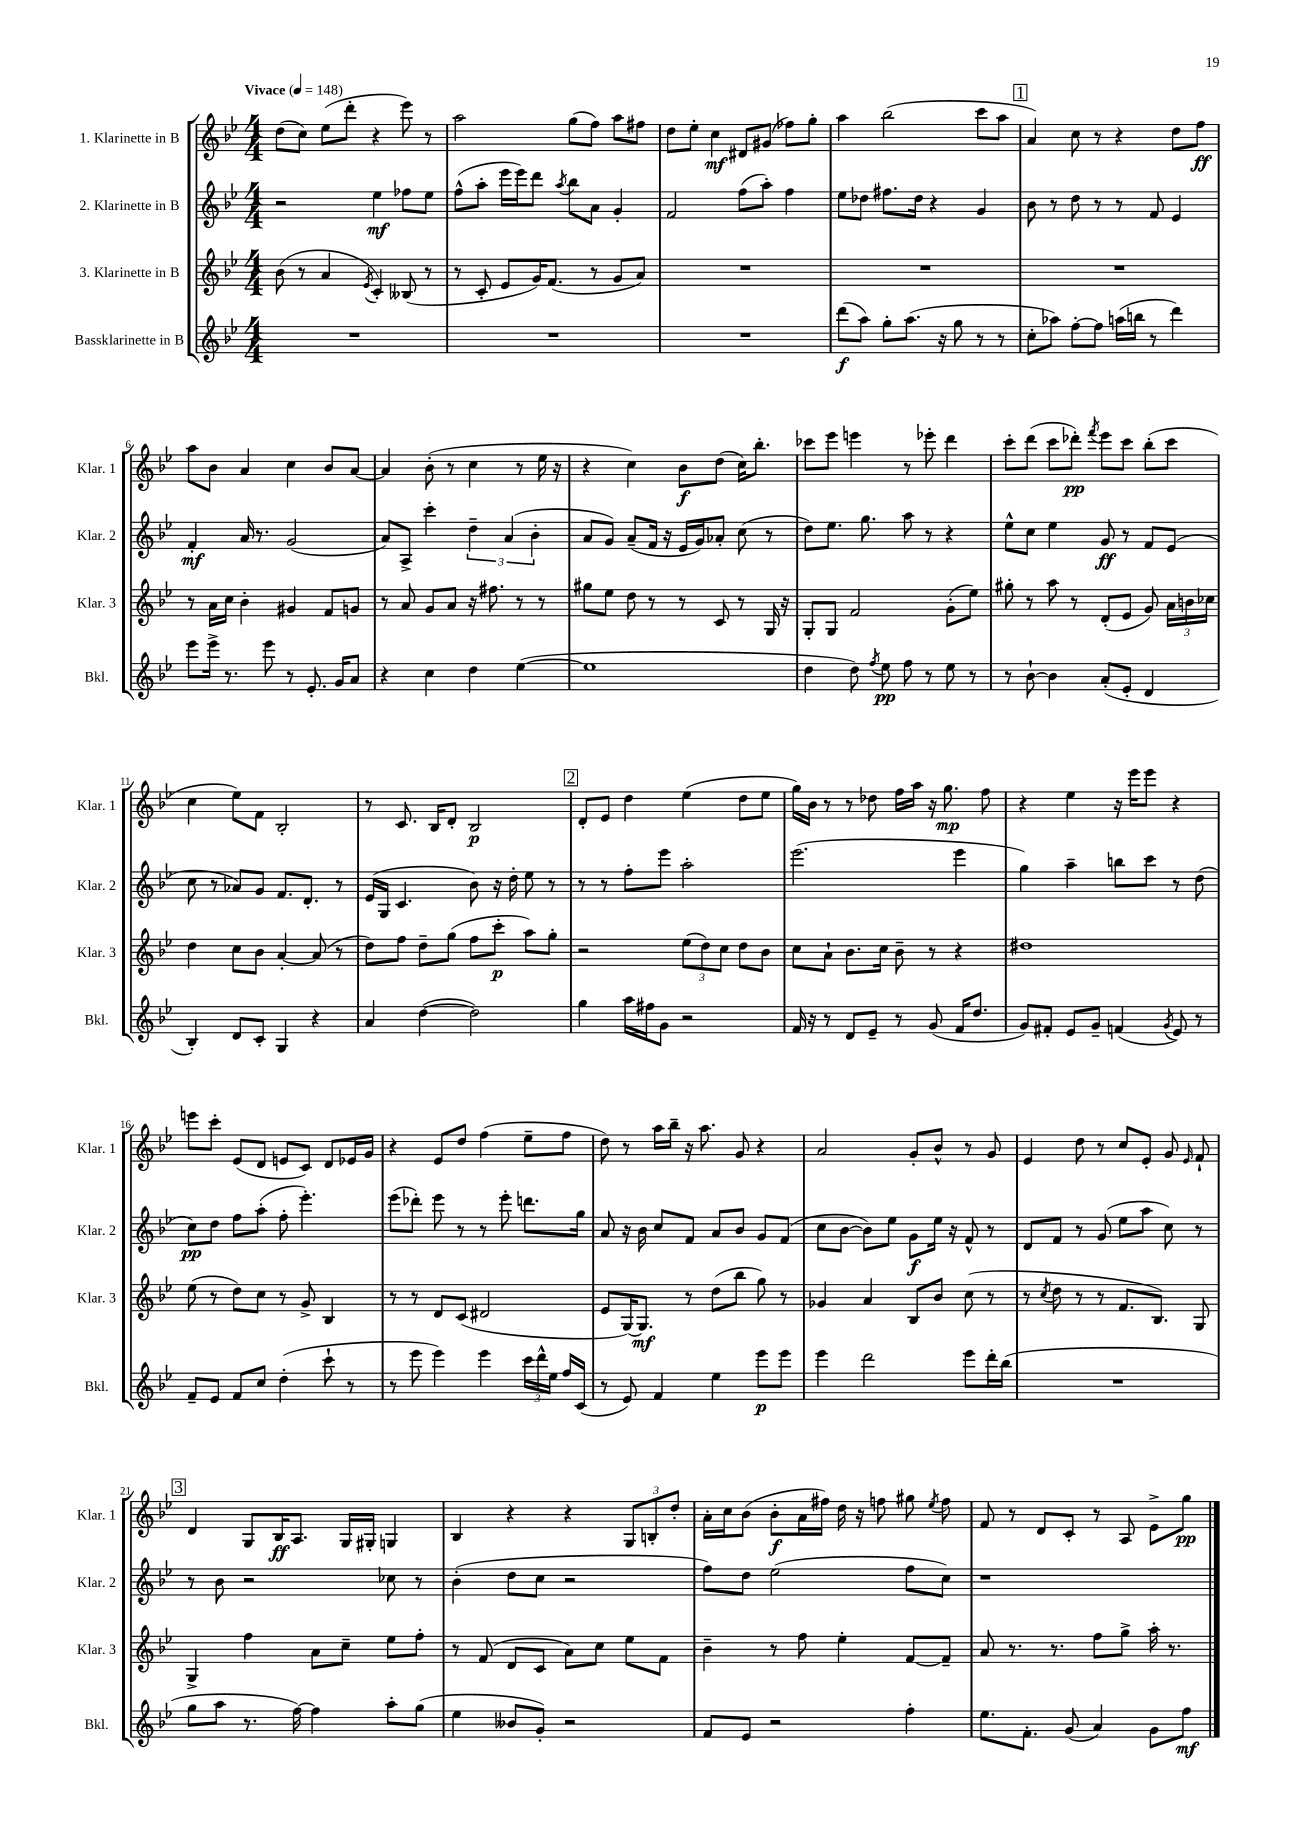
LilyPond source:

<<
\new StaffGroup <<
\new Staff = "s0" \with { instrumentName = "1. Klarinette in B" shortInstrumentName = "Klar. 1" } {
    \clef treble \key bes \major \numericTimeSignature \time 4/4 \tempo "Vivace" 4 = 148
    \autoBeamOff d''8[( c''8]) ees''8[( d'''8]-. r4 ees'''8) r8 |
    a''2 g''8[( f''8]) a''8[ fis''8] |
    d''8[ ees''8]-. c''4\mf dis'8[ gis'8]( fes''8[) g''8]-. |
    a''4 bes''2( c'''8[ a''8] |
    \mark \markup { \box "1" } a'4) c''8 r8 r4 d''8[ f''8]\ff |
    a''8[ bes'8] a'4 c''4 bes'8[ a'8]~ |
    a'4 bes'8-.( r8 c''4 r8 ees''16 r16 |
    r4 c''4) bes'8[\f d''8]( c''16[) bes''8.]-. |
    ces'''8[ ees'''8] e'''4 r8 ees'''8-. d'''4 |
    c'''8[-. d'''8]( c'''8[ des'''8]-.\pp) \acciaccatura { f'''8 } ees'''8[ c'''8] bes''8[-.( c'''8] |
    c''4 ees''8[) f'8] bes2-. |
    r8 c'8. bes16[ d'8]-. bes2\p |
    \mark \markup { \box "2" } d'8[-. ees'8] d''4 ees''4( d''8[ ees''8] |
    g''16[) bes'16] r8 r8 des''8 f''16[ a''16] r16 g''8.\mp f''8 |
    r4 ees''4 r16 ees'''16[ ees'''8] r4 |
    e'''8[ c'''8]-. ees'8[( d'8] e'8[ c'8]) d'8[ ees'16 g'16] |
    r4 ees'8[ d''8] f''4( ees''8[-- f''8] |
    d''8) r8 a''16[ bes''16]-- r16 a''8. g'8 r4 |
    a'2 g'8[-. bes'8]-^ r8 g'8 |
    ees'4 d''8 r8 c''8[ ees'8]-. g'8 \grace { ees'16 } f'8-! |
    \mark \markup { \box "3" } d'4 g8[ bes16\ff a8.] g16[ gis16]-. g4 |
    bes4 r4 r4 \tuplet 3/2 { g8[ b8-. d''8]-. } |
    a'16[-. c''16 bes'8]( bes'8[-.\f a'16 fis''16]) d''16 r16 f''8 gis''8 \acciaccatura { ees''8 } f''8 |
    f'8 r8 d'8[ c'8]-. r8 a8 ees'8[-> g''8]\pp \bar "|." |
}
\new Staff = "s1" \with { instrumentName = "2. Klarinette in B" shortInstrumentName = "Klar. 2" } {
    \clef treble \key bes \major \numericTimeSignature \time 4/4
    \autoBeamOff r2 ees''4\mf fes''8[ ees''8] |
    f''8[-^( a''8]-. ees'''16[ ees'''16) d'''8] \acciaccatura { a''8 } bes''8[ a'8] g'4-. |
    f'2 f''8[( a''8]-.) f''4 |
    ees''8[ des''8] fis''8.[ des''16] r4 g'4 |
    \mark \markup { \box "1" } bes'8 r8 d''8 r8 r8 f'8 ees'4 |
    f'4-.\mf a'16 r8. g'2( |
    a'8[) a8]-> c'''4-. \tuplet 3/2 { d''4-- a'4( bes'4-. } |
    a'8[ g'8]) a'8[--( f'16] r16 ees'16[ g'16) aes'8]-. c''8( r8 |
    d''8[) ees''8.] g''8. a''8 r8 r4 |
    ees''8[-^ c''8] ees''4 g'8\ff r8 f'8[ ees'8]( |
    c''8 r8 aes'8[) g'8] f'8.[ d'8.]-. r8 |
    ees'16[( g16] c'4. bes'8) r16 d''16-. ees''8 r8 |
    \mark \markup { \box "2" } r8 r8 f''8[-. ees'''8] a''2-. |
    ees'''2.( ees'''4 |
    g''4) a''4-- b''8[ c'''8] r8 d''8( |
    c''8[\pp) d''8] f''8[ a''8]-.( f''8-. ees'''4.-.) |
    ees'''8[( des'''8]-.) ees'''8 r8 r8 ees'''8-. d'''8.[ g''16] |
    a'8 r16 bes'16 c''8[ f'8] a'8[ bes'8] g'8[ f'8]( |
    c''8[ bes'8]~ bes'8[) ees''8] g'8[\f ees''16] r16 f'8-^ r8 |
    d'8[ f'8] r8 g'8( ees''8[ a''8] c''8) r8 |
    \mark \markup { \box "3" } r8 bes'8 r2 ces''8 r8 |
    bes'4-.( d''8[ c''8] r2 |
    f''8[) d''8] ees''2( f''8[ c''8]) |
    r1 \bar "|." |
}
\new Staff = "s2" \with { instrumentName = "3. Klarinette in B" shortInstrumentName = "Klar. 3" } {
    \clef treble \key bes \major \numericTimeSignature \time 4/4
    \autoBeamOff bes'8( r8 a'4 \acciaccatura { ees'8 } c'4-.) beses8( r8 |
    r8 c'8-. ees'8[ g'16) f'8.]( r8 g'8[ a'8]) |
    R1 |
    R1 |
    \mark \markup { \box "1" } R1 |
    r8 a'16[ c''16] bes'4-. gis'4 f'8[ g'8] |
    r8 a'8 g'8[ a'8] r16 fis''8. r8 r8 |
    gis''8[ ees''8] d''8 r8 r8 c'8 r8 g16 r16 |
    g8[-. g8] f'2 g'8[-.( ees''8]) |
    gis''8-. r8 a''8 r8 d'8[-.( ees'8] g'8) \tuplet 3/2 { a'16[ b'16 ces''16] } |
    d''4 c''8[ bes'8] a'4~-. a'8( r8 |
    d''8[) f''8] d''8[-- g''8]( f''8[ c'''8]-.\p a''8[) g''8]-. |
    \mark \markup { \box "2" } r2 \tuplet 3/2 { ees''8[( d''8) c''8] } d''8[ bes'8] |
    c''8[ a'8]-! bes'8.[ c''16] bes'8-- r8 r4 |
    dis''1 |
    ees''8( r8 d''8[) c''8] r8 g'8-> bes4 |
    r8 r8 d'8[ c'8]( dis'2 |
    ees'8[ g16~) g8.]\mf r8 d''8[( bes''8] g''8) r8 |
    ges'4 a'4 bes8[ bes'8] c''8( r8 |
    r8 \acciaccatura { c''8 } d''8 r8 r8 f'8.[ bes8.]) g8 |
    \mark \markup { \box "3" } g4-> f''4 a'8[ c''8]-- ees''8[ f''8]-. |
    r8 f'8( d'8[ c'8] a'8[) c''8] ees''8[ f'8] |
    bes'4-- r8 f''8 ees''4-. f'8[~ f'8]-- |
    a'8 r8. r8. f''8[ g''8]-> a''16-. r8. \bar "|." |
}
\new Staff = "s3" \with { instrumentName = "Bassklarinette in B" shortInstrumentName = "Bkl." } {
    \clef treble \key bes \major \numericTimeSignature \time 4/4
    \autoBeamOff R1 |
    R1 |
    R1 |
    d'''8[\f( a''8]) g''8[-. a''8.]( r16 g''8 r8 r8 |
    \mark \markup { \box "1" } c''8[-. aes''8]) f''8[~-. f''8] a''16[( b''16] r8 d'''4) |
    ees'''8[ ees'''16]-> r8. ees'''8 r8 ees'8.-. g'16[ a'8] |
    r4 c''4 d''4 ees''4~( |
    ees''1 |
    d''4 d''8) \acciaccatura { f''8 } ees''8\pp f''8 r8 ees''8 r8 |
    r8 bes'8~-! bes'4 a'8[-.( ees'8]-. d'4 |
    bes4-.) d'8[ c'8]-. g4 r4 |
    a'4 d''4~( d''2) |
    \mark \markup { \box "2" } g''4 a''16[ fis''16 g'8] r2 |
    f'16 r16 r8 d'8[ ees'8]-- r8 g'8( f'16[ d''8.] |
    g'8[) fis'8]-. ees'8[ g'8]-- f'4( \acciaccatura { g'8 } ees'8) r8 |
    f'8[-- ees'8] f'8[ c''8] d''4-.( c'''8-! r8 |
    r8 ees'''8 ees'''4) ees'''4 \tuplet 3/2 { c'''16[ d'''16-^ ees''16] } f''16[ c'16]( |
    r8 ees'8) f'4 ees''4 ees'''8[\p ees'''8] |
    ees'''4 d'''2 ees'''8[ d'''16-. bes''16]( |
    R1 |
    \mark \markup { \box "3" } g''8[ a''8] r8. f''16~) f''4 a''8[-. g''8]( |
    ees''4 beses'8[ g'8]-.) r2 |
    f'8[ ees'8] r2 f''4-. |
    ees''8.[ f'8.]-. g'8( a'4) g'8[ f''8]\mf \bar "|." |
}
>>
>>
